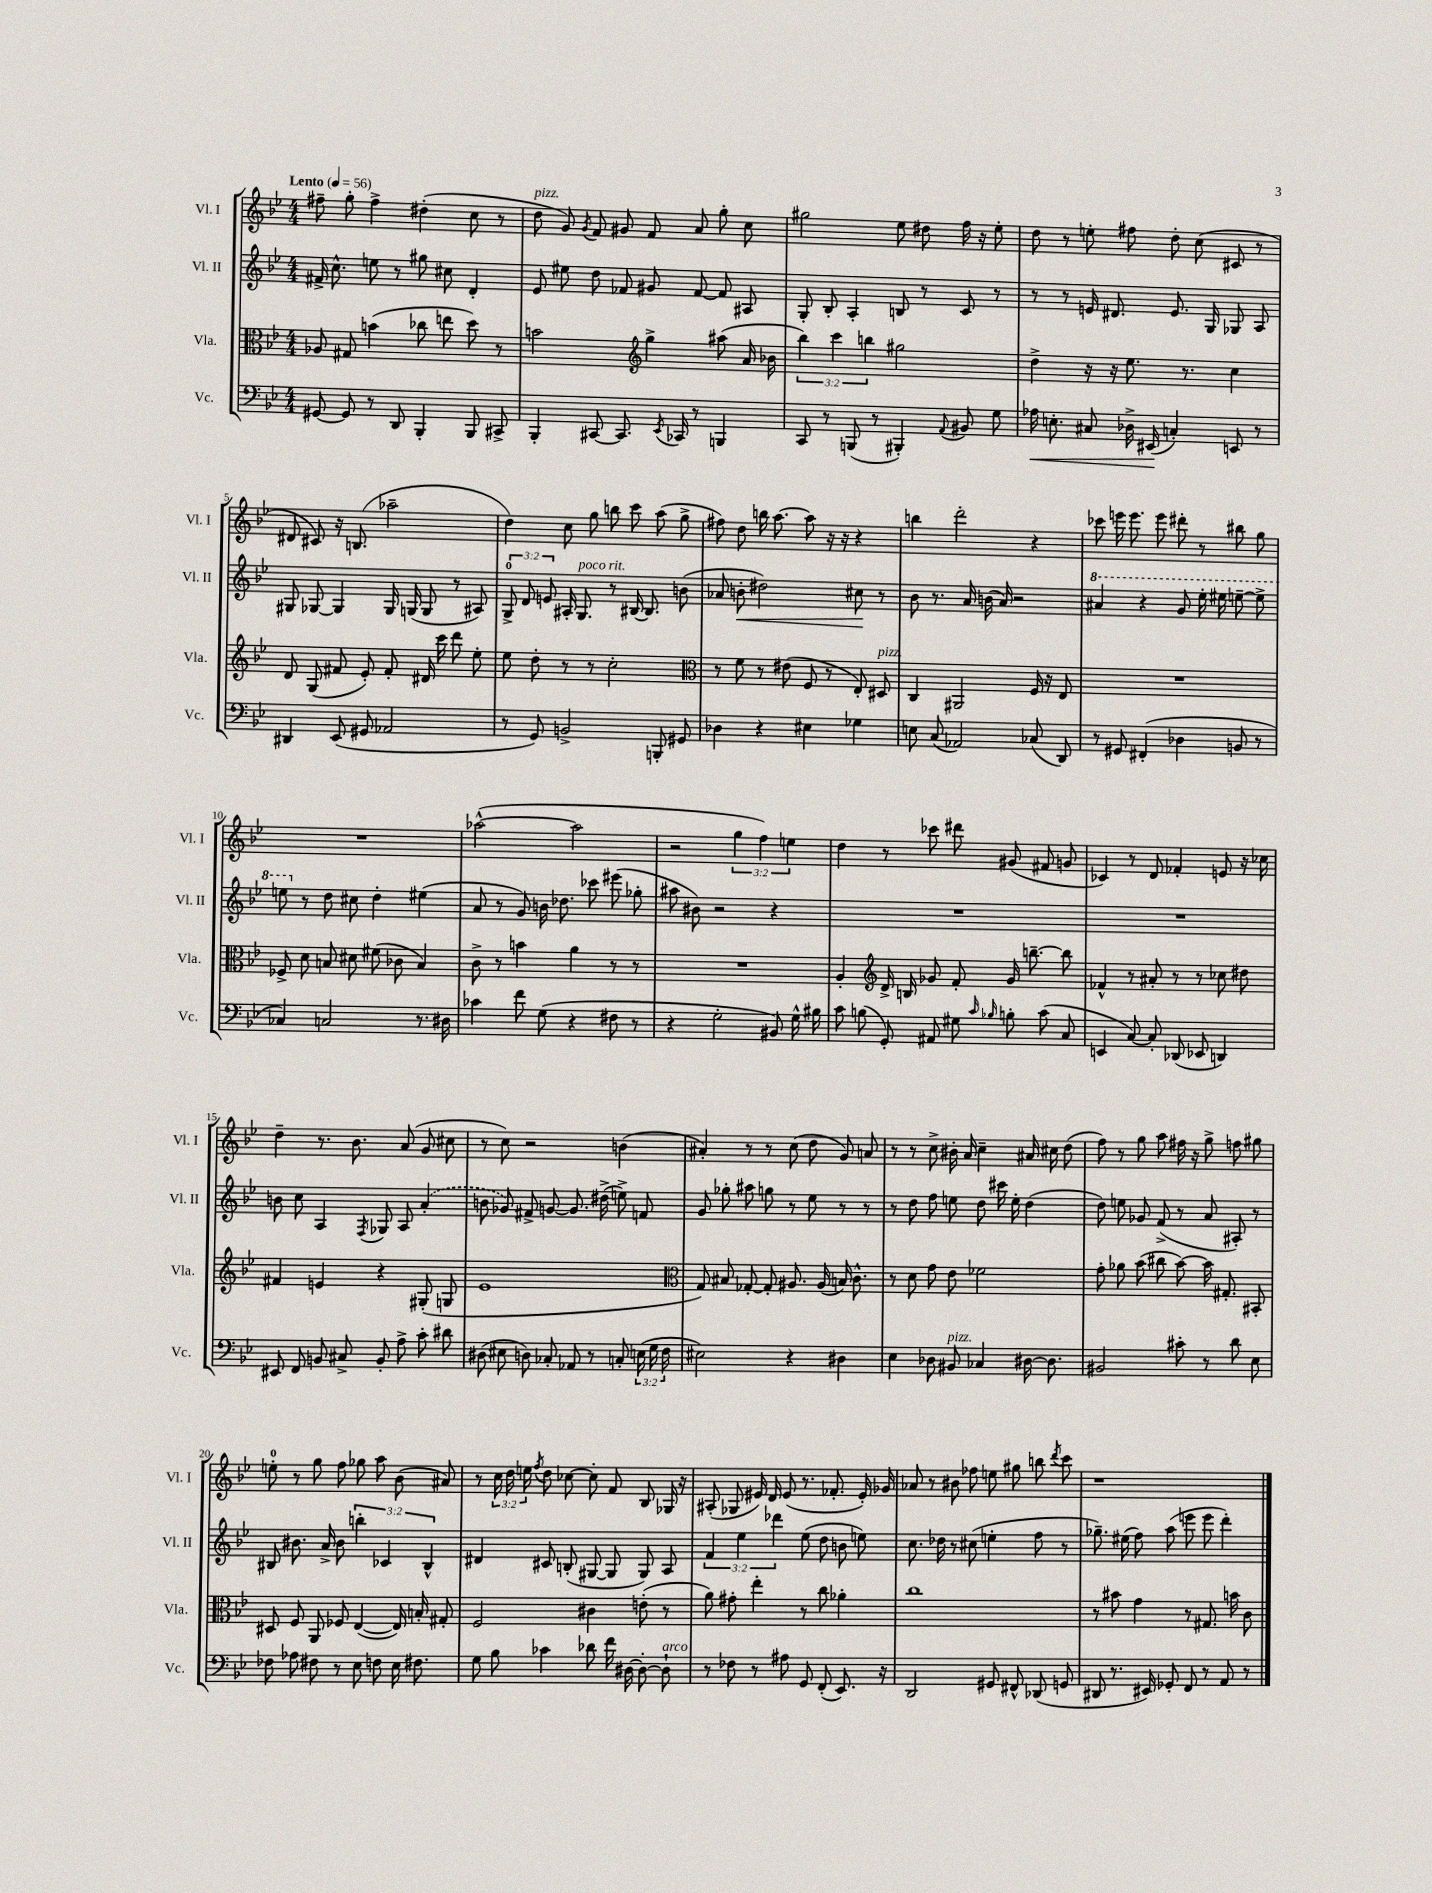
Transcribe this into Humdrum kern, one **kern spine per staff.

**kern	**kern	**kern	**kern
*staff4	*staff3	*staff2	*staff1
*clefF4	*clefC3	*clefG2	*clefG2
*k[b-e-]	*k[b-e-]	*k[b-e-]	*k[b-e-]
*M4/4	*M4/4	*M4/4	*M4/4
*MM56	*MM56	*MM56	*MM56
[8GG#/	8A-/	16f#^/	8ff#~\
.	.	8.cc^^\	.
8GG#/]	8G#/	.	8gg'\
8r	(4b\	8ee\	4ff#^\
8DD/	.	8r	.
4BBB-'/	8cc-\	8gg#\	(4dd#'\
.	8ee\	8cc#\	.
8BBB-/	8dd\)	4d'/	8cc\
8CC#^/	8r	.	8r
=	=	=	=
4BBB-'/	2b\	8e-/	8dd\
.	.	8ee#\	8g/)
.	.	.	8qg/
[8CC#/	.	8dd\	8f/
8.CC#/]	.	8f-/	8g#/
*	*clefG2	*	*
.	4gg^\	8g#/	8f/
8qEE-/	.	.	.
16CC-/	.	.	.
8r	.	[8f-/	8a/
4BBB/	(8aa#\	8f-/]	8gg'\
.	16a/	8A#/	8cc\
.	16b-\	.	.
=	=	=	=
8CC/	6bb-\)	8G'/	2gg#\
8r	.	8B-'/	.
.	6ccc\	.	.
(8BBB/	.	4A'/	.
.	6bb\	.	.
8r	.	.	.
4BBB#'/)	2gg#\	8B/	8ee-\
.	.	8r	8dd#\
8qqAA/	.	.	.
8BB#/	.	8c/	16ff\
.	.	.	16r
8G\	.	8r	8ee-'\
=	=	=	=
16A-\	4dd^\	8r	8dd\
8.E'\	.	.	.
.	.	8r	8r
8C#/	16r	16e/	8ee'\
.	16r	8.d#/	.
16D-^\	8.ee-\	.	8ff#\
(16EE#/	.	.	.
4C'/)	.	8.e/	8dd'\
.	8.r	.	.
.	.	.	(8cc\
.	.	16G/	.
8EE/	4cc\	8G-/	8c#/
8r	.	8A/	8r
=	=	=	=
4DD#/	8d/	8G#/	8d#/
.	(8G/	[8G-/	8c#/)
(8EE-/	8f#/	4G-/]	16r
.	.	.	(8.B/
8GG#/	8e-'/)	.	.
2AA-/	8f#'/	16G-/	2aa-~\
.	.	(16G/	.
.	16d#/	8G/	.
.	16ccc\	.	.
.	8ddd\	8r	.
.	8ee-'\	8A#/)	.
=	=	=	=
8r	8ee-\	12G^/	4dd\)
.	.	12d/	.
8GG/)	8dd'\	.	.
.	.	12e/	.
2BB^/	8r	16A#'/	8cc\
.	.	8.G/	.
.	8r	.	8gg\
.	2cc'\	8r	8bb\
.	.	[16B#/	8ccc\
.	.	8.B#/]	.
8BBB'/	.	.	(8aa\
8GG#/	.	(8b\	8gg^\
=	=	=	=
*	*clefC3	*	*
4D-\	8r	8a-/	8ff#\)
.	8f\	8b'\	8dd\
4r	8r	2dd#\)	16bb\
.	.	.	[8.aa\
.	(8e#\	.	.
4E#\	8F/	.	8aa\]
.	8r	.	16r
.	.	.	16r
4G-\	8E-'/)	8cc#\	4r
.	8D#/	8r	.
=	=	=	=
8E\	4C/	8b-\	4bb\
(8C/	.	8.r	.
2AA-/)	2AA#/	.	2ddd'\
.	.	16a/	.
.	.	(16b\	.
.	.	16a/)	.
.	.	2r	.
(8C-/	16F/	.	4r
.	16r	.	.
8DD/)	8E-/	.	.
=	=	=	=
8r	1r	4aa#/	8ccc-\
8GG#/	.	.	16eee\
.	.	.	8.eee\
(4FF#'/	.	4r	.
.	.	.	8eee\
4D-\	.	8gg/	8ddd#'\
.	.	16eee-'\	8r
.	.	16eee#\	.
8BB/	.	[8eee~\	8bb#\
8r	.	8eee^\]	8gg\
=	=	=	=
4C-/)	8F-^/	8eee\	1r
.	8d\	8r	.
2C/	8B/	8dd\	.
.	8d#\	8cc#\	.
.	(8f#\	4dd'\	.
.	8c-\	.	.
8.r	4B/)	(4ee#\	.
16D#\	.	.	.
=	=	=	=
4c-\	8c^\	8a/	([2aa-^^\
.	8r	8r	.
8f\	4b\	8g/)	.
(8G\	.	16b\	.
.	.	8.dd-\	.
4r	4a\	.	2aa-\]
.	.	8ccc-\	.
8F#\	8r	(8eee#\	.
8r	8r	8gg-'\	.
=	=	=	=
4r	1r	8aa#\	2r
.	.	8b#\)	.
2G'\	.	2r	.
.	.	.	6gg\
.	.	.	6ff\)
8BB#/)	.	4r	.
.	.	.	6ee\
16G^^\	.	.	.
16B#\	.	.	.
=	=	=	=
8c\	4A'/	1r	4dd\
(8B\	.	.	.
*	*clefG2	*	*
8GG'/)	16d^/	.	8r
.	16B/	.	.
8AA#/	8g-/	.	8ccc-\
8G#\	8f'/	.	8ddd#\
16qqc/	.	.	.
16qqB-/	.	.	.
8B'\	16g-/	.	(8g#/
.	[8.bb~\	.	.
(8c\	.	.	8f#/
8C/	8bb\]	.	8g/
=	=	=	=
4EE/	4f-^^/	1r	4c-/)
[8C/)	8r	.	8r
8C'/]	8a#'/	.	8d/
(8DD-/	8r	.	4f-'/
8EE-/	8r	.	.
4DD/)	8cc-\	.	8e/
.	8dd#\	.	16r
.	.	.	16cc-\
=	=	=	=
8EE#/	4f#/	8b\	4dd~\
8FF/	.	8cc\	.
8BB/	4e/	4A/	8.r
8C#^/	.	.	.
.	.	.	8.b-\
.	.	8qF/	.
8BB'/	4r	8G-/	.
8A^\	.	8A/	(8a/
8c'\	(8G#'/	(4a'/	8g/
8d#\	8G/	.	8cc#\
=	=	=	=
(8D#\	1e-	8b\	8r
8E#\	.	8g-/)	8cc\)
8D\)	.	8f#^/	2r
8C-'/	.	[8g/	.
8AA-/	.	8.g/]	.
8r	.	.	.
.	.	(16dd#^\	.
8C'/	.	8ee^\)	(4b\
(24E\	.	8f/	.
24G\	.	.	.
24F\	.	.	.
=	=	=	=
*	*clefC3	*	*
2E#\)	8G/)	8g/	4a#'/)
.	8B#/	8gg-'\	.
.	[8G-'/	8aa#\	8r
.	8G-'/]	8gg\	8r
4r	8.A#/	8r	(8cc\
.	.	8ee-\	8dd\
.	(16A#/	.	.
4D#\	16B/)	8r	8g/)
.	8.c^^\	.	.
.	.	8r	8a/
=	=	=	=
4E-\	8r	8r	8r
.	8d\	8dd\	8r
8D-\	8g\	8ff\	8cc^\
8BB#/	8e-\	8ee\	16b#'\
.	.	.	16a/
4C-/	2f-\	8dd\	4cc~\
.	.	16ccc#\	.
.	.	16ee'\	.
[16D#\	.	(4dd\	16a#/
8.D#\]	.	.	16cc#\
.	.	.	(8dd\
=	=	=	=
2BB#/	8g'\	8dd\)	8ff\)
.	8a-\	8ee\	8r
.	(8b-\	8g-/	8gg\
.	8cc#\	(8f^/	8aa\
8c#'\	[8b-\)	8r	16ff#\
.	.	.	16r
8r	16b-\]	8a/	8gg^\
.	8.G#'/	.	.
8d\	.	8A#'/)	8ff\
8E-\	8BB#'/	8r	8gg#\
=	=	=	=
8F-\	8D#/	8B#/	8ee'\
8A-\	8F/	8.b#\	8r
8F#\	8AA/	.	8gg\
.	.	16a^/	.
8r	8F-/	8b#\	8ff\
8E-\	([4E-/	6bb'\	8gg-\
8F\	.	.	8aa\
.	.	6c-/	.
16E-\	16E-/])	.	(8b-\
8.F#\	16B'/	.	.
.	.	6B#^^/	.
.	8G#'/	.	8a#/)
=	=	=	=
8G\	2F/	4d#/	8r
8B-\	.	.	24cc\
.	.	.	24dd\
.	.	.	24ee\
.	.	.	8qff/
4c-\	.	8c#/	8dd\
.	.	(8B'/	[8cc-\
8d-\	4c#\	[8G#/	8cc-'\]
16f\	.	8G#/]	8f/
[16D#\	.	.	.
8D#'\_	(8e'\	8G#/)	8B-/
8D#`\]	8r	8A/	16G-/
.	.	.	16r
=	=	=	=
8r	8a\)	6f/	(8A#'/
8F-\	8g#'\	.	8G-/
.	.	6ee-\	.
8r	4ee-'\	.	16e#/)
.	.	.	16d/
.	.	6ddd-\	.
8A#\	.	.	(8e#/
8GG/	8r	(8ee-\	8.r
(8FF'/	8cc\	8dd\	.
.	.	.	8.f-'/
8.EE-/)	4a-'\	8b\	.
.	.	8ee\)	16e#'/)
16r	.	.	16g-/
=	=	=	=
2DD/	1cc	8.cc\	8a-/
.	.	.	8r
.	.	16dd-\	.
.	.	8r	8b#\
.	.	(8cc#\	8ff-\
8GG#/	.	4ee'\	8ee\
8FF#^^/	.	.	8gg#\
(8DD-/	.	8ff\	8bb\
.	.	.	8qddd/
8GG/	.	8r	8ccc\
=	=	=	=
8DD#/	8r	8.gg-~\)	1r
8.r	8b#\	.	.
.	.	(16ee#\	.
.	4g\	8ff\)	.
16EE#/)	.	.	.
8GG-'/	.	(8aa\	.
8FF/	8r	8eee\	.
8r	8.G#/	8eee\	.
8AA/	.	4ddd'\)	.
.	16b\	.	.
8r	8c\	.	.
==	==	==	==
*-	*-	*-	*-
